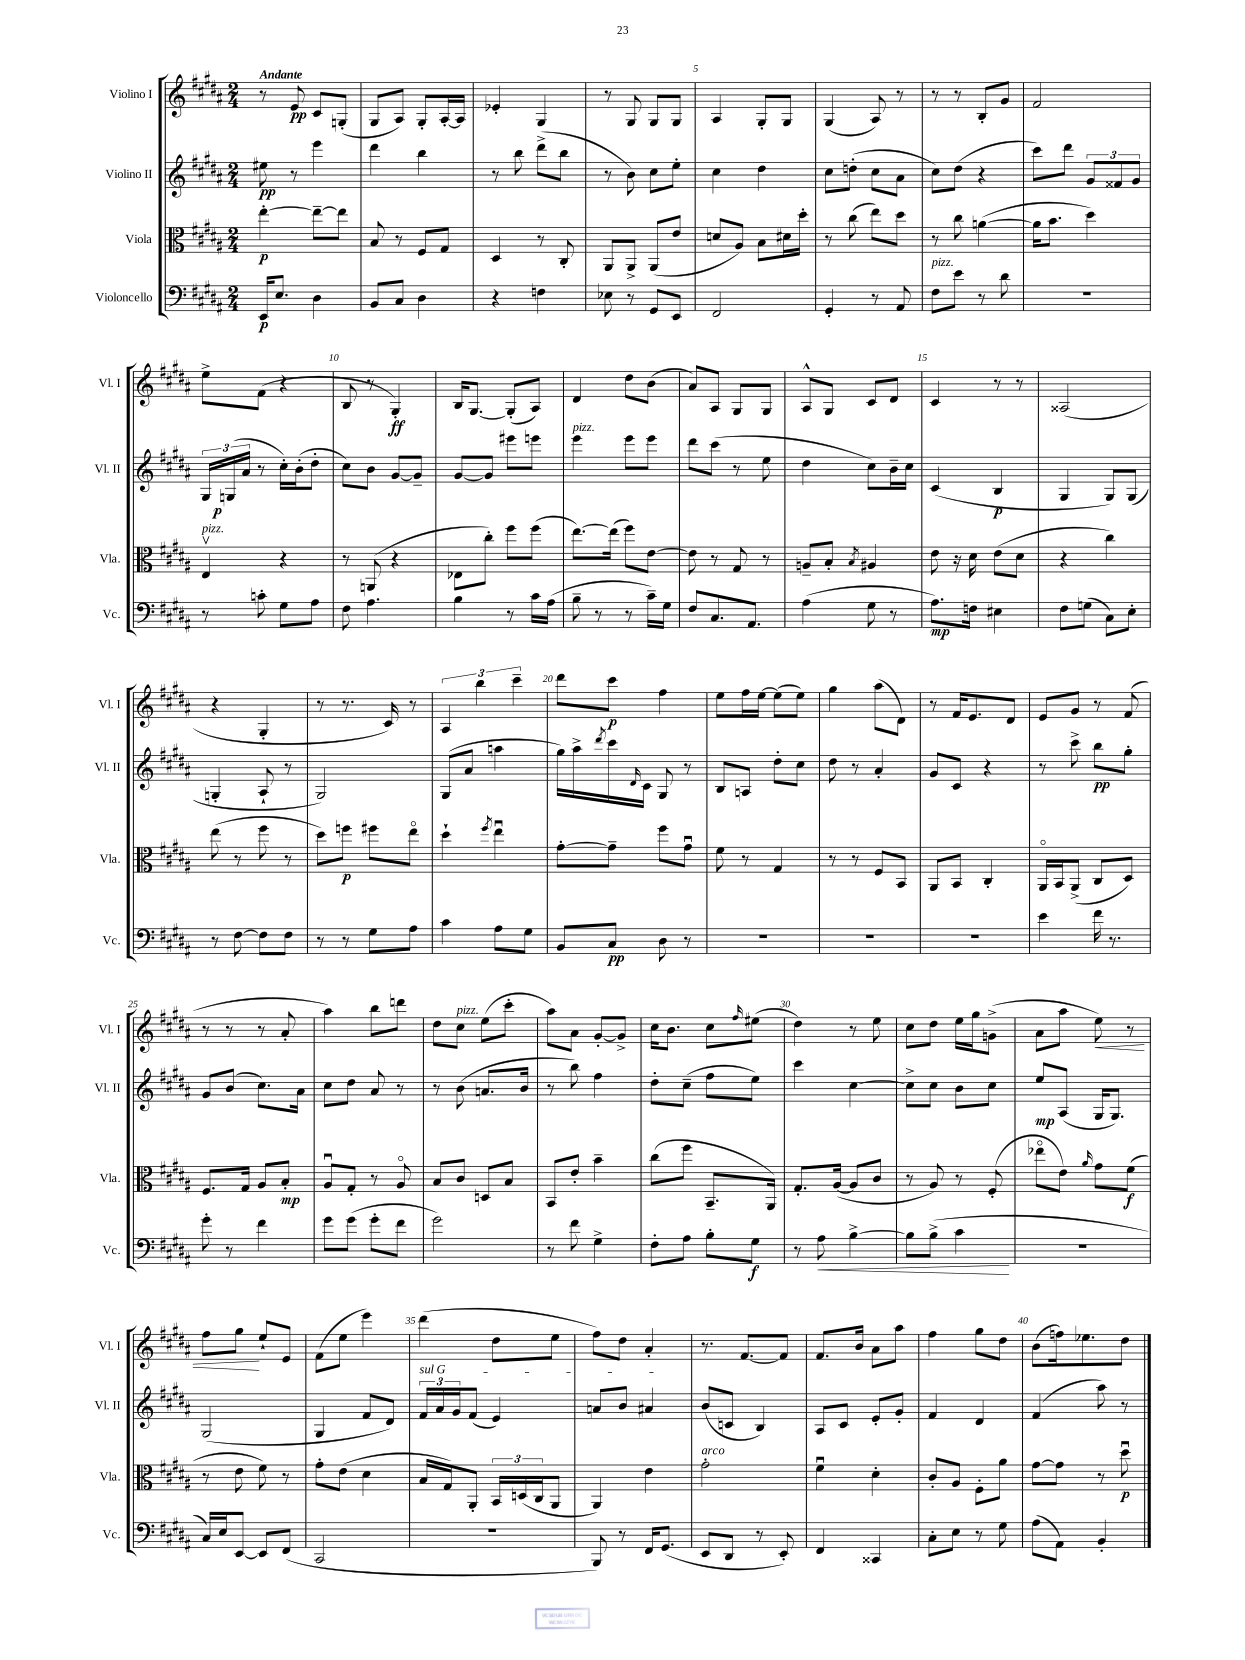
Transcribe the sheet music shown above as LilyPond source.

<<
\new StaffGroup <<
\new Staff = "s0" \with { instrumentName = "Violino I" shortInstrumentName = "Vl. I" } {
    \clef treble \key b \major \numericTimeSignature \time 2/4 \tempo "Andante"
    r8 e'8\pp cis'8 g8-.( |
    gis8 ais8) gis8-. ais16~-. ais16 |
    ees'4-. gis4 |
    r8 gis8 gis8 gis8 |
    ais4 gis8-. gis8 |
    gis4( ais8) r8 |
    r8 r8 b8-. gis'8 |
    fis'2 |
    e''8-> fis'8( r4 |
    b8 r8 gis4-.\ff) |
    b16 gis8.~ gis8-.( ais8) |
    dis'4 dis''8 b'8( |
    ais'8) ais8 gis8 gis8 |
    ais8-^ gis8 cis'8 dis'8 |
    cis'4 r8 r8 |
    aisis2( |
    r4 gis4-. |
    r8 r8. cis'16) r8 |
    \tuplet 3/2 { ais4 b''4 cis'''4-- } |
    dis'''8 cis'''8\p fis''4 |
    e''8 fis''16 e''16~ e''8( e''8) |
    gis''4 ais''8( dis'8) |
    r8 fis'16 e'8. dis'8 |
    e'8 gis'8 r8 fis'8( |
    r8 r8 r8 ais'8-. |
    ais''4) b''8 d'''8 |
    dis''8 cis''8^\markup { \italic "pizz." } e''8( cis'''8-. |
    ais''8) ais'8 gis'8~-. gis'8-> |
    cis''16 b'8. cis''8 \grace { fis''16 } eis''8( |
    dis''4) r8 e''8 |
    cis''8 dis''8 e''16 gis''16 g'8->( |
    ais'8 ais''8 e''8\<) r8 |
    fis''8 gis''8\! e''8-! e'8 |
    fis'8( e''8 e'''4) |
    dis'''4( dis''8 e''8 |
    fis''8) dis''8 ais'4-. |
    r8. fis'8.~ fis'8 |
    fis'8. b'16 ais'8 ais''8 |
    fis''4 gis''8 dis''8 |
    b'8( f''16) ees''8. dis''8 \bar "|." |
}
\new Staff = "s1" \with { instrumentName = "Violino II" shortInstrumentName = "Vl. II" } {
    \clef treble \key b \major \numericTimeSignature \time 2/4
    eis''8\pp r8 e'''4 |
    dis'''4 b''4 |
    r8 b''8 dis'''8->( b''8 |
    r8 b'8) cis''8 e''8-. |
    cis''4 dis''4 |
    cis''8 d''8-.( cis''8 ais'8 |
    cis''8) dis''8( r4 |
    cis'''8) dis'''8 \tuplet 3/2 { gis'8 fisis'8 gis'8 } |
    \tuplet 3/2 { gis16 g16\p( ais'16 } r8 cis''16-.) b'16-.( dis''8-. |
    cis''8) b'8 gis'8~ gis'8-- |
    gis'8~ gis'8 eis'''8 e'''8 |
    e'''4^\markup { \italic "pizz." } e'''8 e'''8 |
    dis'''8 cis'''8( r8 e''8 |
    dis''4 cis''8) b'16-- cis''16 |
    cis'4( b4\p |
    gis4 gis8) gis8( |
    g4-. ais8-! r8 |
    gis2) |
    gis8( ais'8 a''4 |
    gis''16) ais''16-> \acciaccatura { dis'''8 } cis'''16 \grace { dis'16 } cis'16 gis8 r8 |
    b8 a8 dis''8-. cis''8 |
    dis''8 r8 ais'4-. |
    gis'8 cis'8 r4 |
    r8 cis'''8-> b''8\pp gis''8-. |
    gis'8 b'8( cis''8.) ais'16 |
    cis''8 dis''8 ais'8 r8 |
    r8 b'8( a'8. b'16 |
    r8 b''8) fis''4 |
    dis''8-. cis''8--( fis''8 e''8) |
    cis'''4 cis''4~ |
    cis''8-> cis''8 b'8 cis''8 |
    e''8\mp ais8( gis16 gis8.) |
    gis2( |
    gis4 fis'8 dis'8) |
    \tuplet 3/2 { \once \override TextSpanner.bound-details.left.text = \markup { \italic "sul G" } fis'16\startTextSpan ais'16 gis'16 } fis'8( e'4) |
    a'8 b'8 ais'4\stopTextSpan |
    b'8( c'8 b4) |
    ais8 cis'8 e'8-. gis'8-. |
    fis'4 dis'4 |
    fis'4( ais''8) r8 \bar "|." |
}
\new Staff = "s2" \with { instrumentName = "Viola" shortInstrumentName = "Vla." } {
    \clef alto \key b \major \numericTimeSignature \time 2/4
    e''4~-.\p e''8~-- e''8 |
    b8 r8 fis8 gis8 |
    dis4 r8 cis8-. |
    ais,8 ais,8-> ais,8( e'8 |
    d'8 ais8) b8 dis'16 dis''16-. |
    r8 cis''8( e''8) dis''8 |
    r8 cis''8 a'4~( |
    a'16 b'8. dis''4) |
    e4\upbow^\markup { \italic "pizz." } r4 |
    r8 a,8( r4 |
    ees8 cis''8-.) fis''8 fis''8( |
    e''8.~) e''16( fis''8) e'8~ |
    e'8 r8 gis8 r8 |
    a8-- b8-. \acciaccatura { b8 } ais4 |
    e'8 r16 dis'16 e'8( dis'8 |
    r4 cis''4) |
    e''8( r8 fis''8 r8 |
    dis''8) f''8\p fis''8 e''8\flageolet |
    dis''4-! \acciaccatura { fis''8 } e''4\downbow |
    gis'8~-. gis'8-- fis''8 gis'8\downbow |
    fis'8 r8 gis4 |
    r8 r8 fis8 b,8 |
    ais,8 b,8 cis4-. |
    ais,16\flageolet b,16 ais,8->( cis8 dis8) |
    fis8. gis16 ais8 b8-.\mp |
    ais8\downbow gis8-. r8 ais8\flageolet |
    b8 cis'8 d8 b8 |
    b,8 e'8-. b'4-- |
    cis''8( fis''8 b,8.-- ais,16) |
    gis8.-. ais16~( ais8 cis'8 |
    r8 ais8) r8 fis8-.( |
    ees''8\flageolet e'8) \grace { ais'16 } gis'8 fis'8\f( |
    r8 e'8 fis'8) r8 |
    gis'8-. e'8( dis'4 |
    b16 gis16) ais,8-. \tuplet 3/2 { b,16 d16( cis16 } ais,8 |
    ais,4) e'4 |
    gis'2-.^\markup { \italic "arco" } |
    fis'4\downbow dis'4-. |
    cis'8-. ais8 fis8-. ais'8 |
    gis'8~ gis'8 r8 dis''8\downbow\p \bar "|." |
}
\new Staff = "s3" \with { instrumentName = "Violoncello" shortInstrumentName = "Vc." } {
    \clef bass \key b \major \numericTimeSignature \time 2/4
    e,16\p e8. dis4 |
    b,8 cis8 dis4 |
    r4 f4 |
    ees8 r8 gis,8 e,8 |
    fis,2 |
    gis,4-. r8 ais,8 |
    fis8^\markup { \italic "pizz." } e'8 r8 dis'8 |
    R2 |
    r8 c'8-. gis8 ais8 |
    fis8 ais4. |
    b4 r8 cis'16 ais16( |
    b8-- r8 r8 cis'16--) gis16 |
    fis8 cis8. ais,8. |
    ais4( gis8 r8 |
    ais8.\mp) f16 eis4 |
    fis8 g8( cis8) e8-. |
    r8 fis8~ fis8 fis8 |
    r8 r8 gis8 ais8 |
    cis'4 ais8 gis8 |
    b,8 cis8\pp dis8 r8 |
    R2 |
    R2 |
    R2 |
    e'4 fis'16 r8. |
    gis'8-. r8 fis'4 |
    gis'8 gis'8( gis'8-. fis'8 |
    gis'2) |
    r8 fis'8 gis4-> |
    fis8-. ais8 b8-. gis8\f |
    r8 ais8\< b4~-> |
    b8 b8->( cis'4\! |
    R2 |
    cis16) e16 e,8~ e,8 fis,8( |
    cis,2 |
    R2 |
    b,,8) r8 fis,16 gis,8.( |
    e,8 dis,8 r8 e,8-.) |
    fis,4 cisis,4 |
    cis8-. e8 r8 gis8 |
    ais8( ais,8) b,4-. \bar "|." |
}
>>
>>
\layout { \context { \Score \override BarNumber.break-visibility = ##(#f #t #t) barNumberVisibility = #(every-nth-bar-number-visible 5) } }
